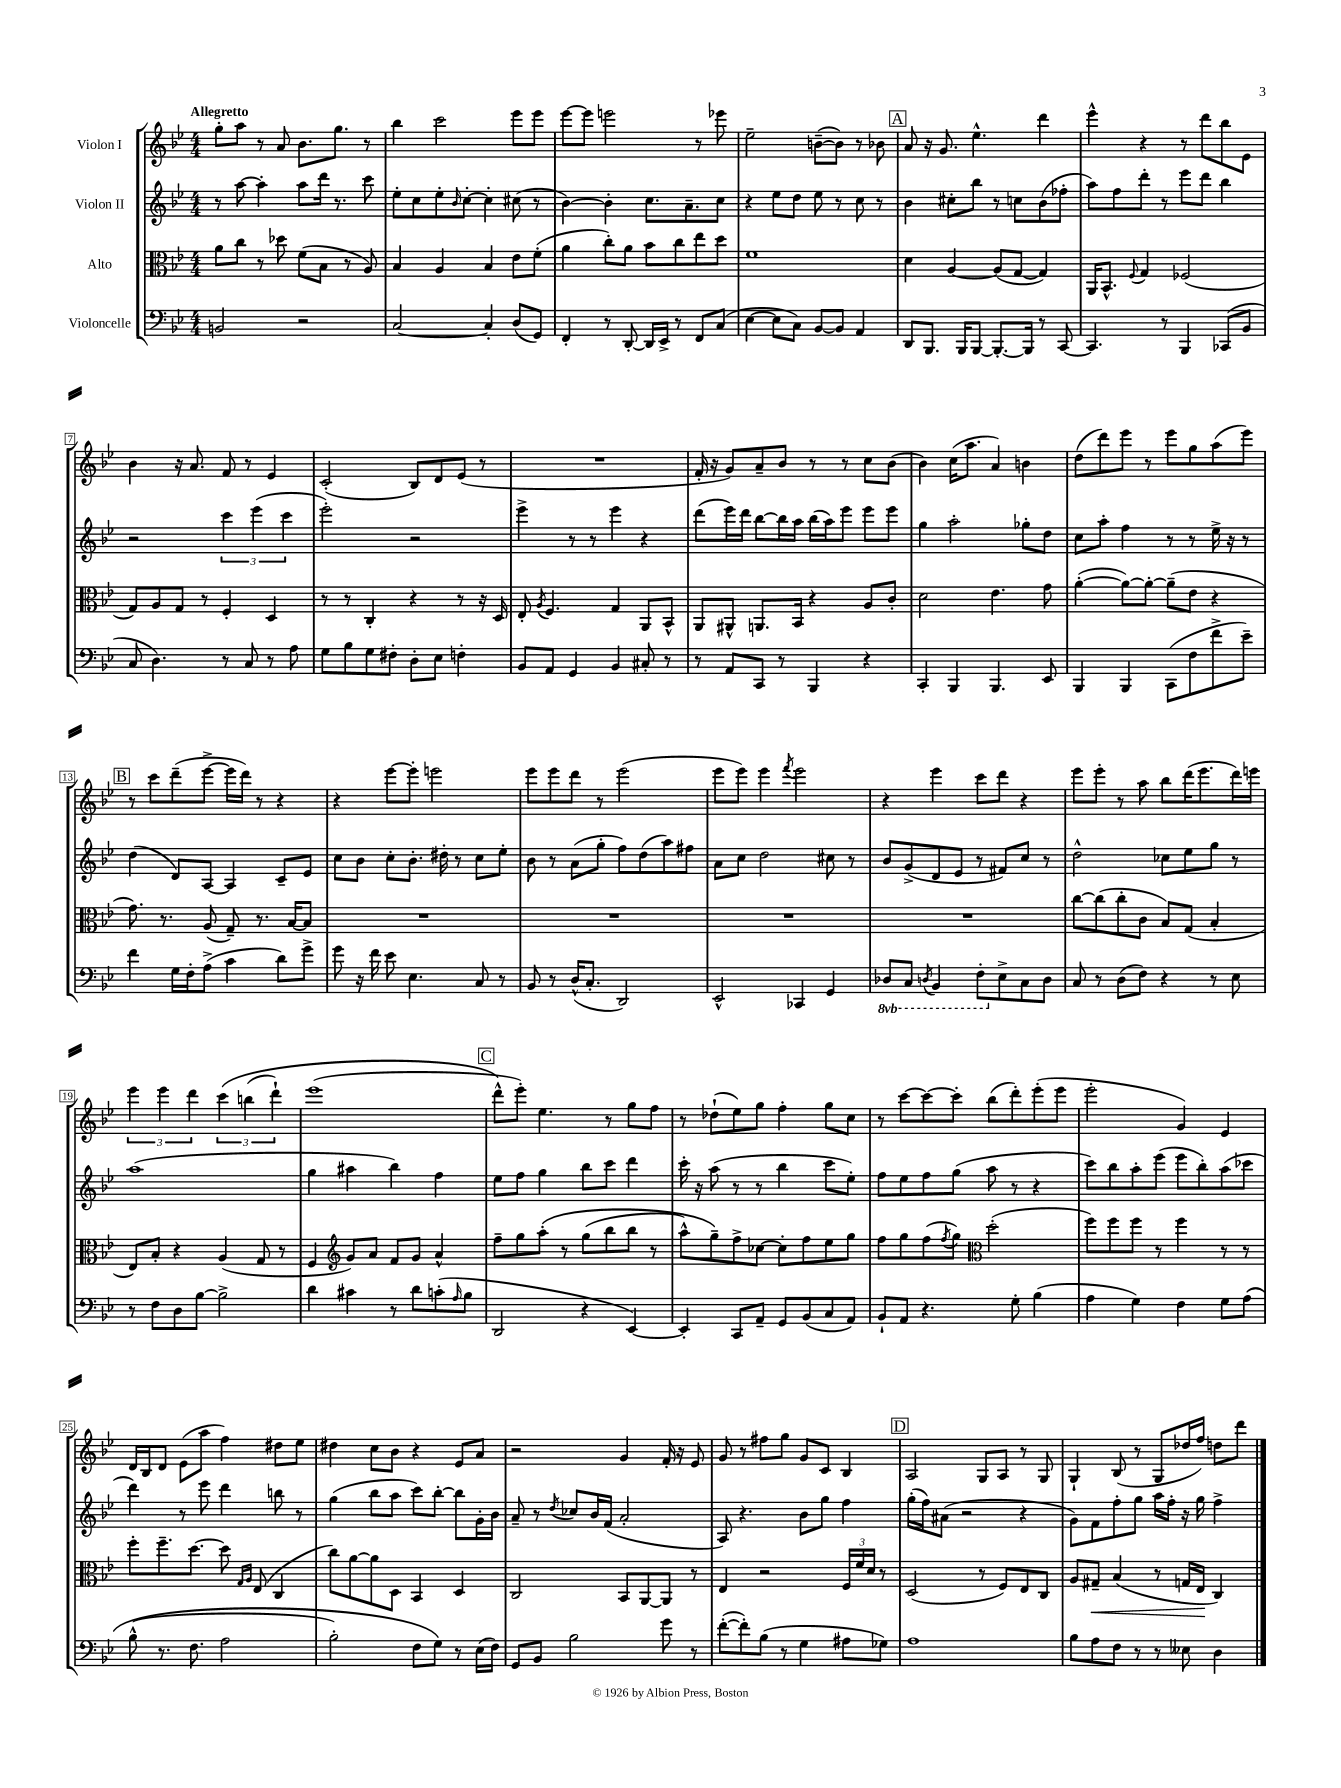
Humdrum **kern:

**kern	**kern	**dynam	**kern	**kern
*part4	*part3	*part3	*part2	*part1
*staff4	*staff3	*staff3	*staff2	*staff1
*I"Violoncelle	*I"Alto	*	*I"Violon II	*I"Violon I
*clefF4	*clefC3	*	*clefG2	*clefG2
*k[b-e-]	*k[b-e-]	*	*k[b-e-]	*k[b-e-]
*M4/4	*M4/4	*	*M4/4	*M4/4
=1	=1	=1	=1	=1
!	!	!	!	!LO:TX:a:B:t=Allegretto
2BBn/	8a\L	.	8r	8gg'\L
.	8cc\J	.	[8aa\	8aa\J
.	8r	.	4aa'\]	8r
.	8dd-X\	.	.	8a/
2r	(8f\L	.	8aa\L	8.b-\L
.	8B-\J	.	16ddd\Jk	.
.	.	.	8.r	8.gg\J
.	8r	.	.	.
.	8A/)	.	8ccc\	8r
=2	=2	=2	=2	=2
[2C/	4B-/	.	8ee-'\L	4bb-\
.	.	.	8cc\	.
.	4A/	.	8ee-'\	2ccc\
.	.	.	16qqb-/	.
.	.	.	[8cc'\J	.
4C'/]	4B-/	.	4cc'\]	.
(8D/L	8e-\L	.	(8cc#X\	8eee-\L
8GG/J)	(8f'\J	.	8r	8eee-\J
=3	=3	=3	=3	=3
4FF'/	4a\	.	[4b-\)	[8eee-\L
.	.	.	.	8eee-\J]
8r	8cc'\L)	.	4b-'\]	2eeen\
[8DD'/	8a\J	.	.	.
16DD/LL]	8b-\L	.	8.cc\L	.
16EE-^/JJ	.	.	.	.
8r	8cc\	.	.	.
.	.	.	8.a~\	.
8FF/L	8ee-\	.	.	8r
(8C/J	8dd\J	.	8cc\J	8eee-X\
=4	=4	=4	=4	=4
[4E-\	1f	.	4r	2ee-~\
8E-\L]	.	.	8ee-\L	.
8C\J)	.	.	8dd\J	.
[8BB-/L	.	.	8ee-\	([8bn~\L
8BB-/J]	.	.	8r	8b\J])
4AA/	.	.	8cc\	8r
.	.	.	8r	8b-X\
!!LO:REH:place=s1:t=A
=5	=5	=5	=5	=5
8DD/L	4d\	.	4b-\	8a/
8.BBB-/J	.	.	.	16r
.	.	.	.	8.g/
.	[4A/	.	8cc#X'\L	.
16BBB-/KL	.	.	.	.
[8BBB-/J	.	.	8bb-\J	4.ee-^^\
8.BBB-'/L_	(8A/L]	.	8r	.
.	[8G/J	.	8ccn\L	.
16BBB-/Jk]	.	.	.	.
8r	4G/])	.	(8b-\	4ddd\
[8CC/	.	.	8ff-X'\J	.
=6	=6	=6	=6	=6
4.CC/]	16AA/KL	.	8aa\L)	4eee-^^\
.	8.BB-^^/J	.	.	.
.	.	.	8ff\	.
.	8qqF/	.	.	.
.	4G/	.	8ddd'\J	4r
8r	.	.	8r	.
4BBB-/	(2F-X/	.	8eee-\L	8r
.	.	.	8ddd\J	8ddd\L
(8CC-X/L	.	.	4bb-\	8bb-\
8BB-/J	.	.	.	8e-\J
!!LO:LB:g=z
=7	=7	=7	=7	=7
8C/	8G/L)	.	2r	4b-\
4.D\)	8A/	.	.	.
.	8G/J	.	.	16r
.	.	.	.	8.a/
.	8r	.	.	.
8r	4F'/	.	6ccc\	8f/
8C/	.	.	.	8r
.	.	.	(6eee-\	.
8r	4D/	.	.	4e-/
.	.	.	6ccc\	.
8A\	.	.	.	.
=8	=8	=8	=8	=8
8G\L	8r	.	2eee-'\)	(2c'/
8B-\	8r	.	.	.
8G\	4C'/	.	.	.
8F#X'\J	.	.	.	.
8D'\L	4r	.	2r	8B-/L)
8E-\J	.	.	.	8d/
4Fn'\	8r	.	.	(8e-/J
.	16r	.	.	8r
.	16D/	.	.	.
=9	=9	=9	=9	=9
8BB-/L	8E-'/	.	4eee-^\	1r
.	8qA/	.	.	.
8AA/J	4.F/	.	.	.
4GG/	.	.	8r	.
.	.	.	8r	.
4BB-/	4G/	.	4eee-\	.
8C#X'/	8AA/L	.	4r	.
8r	8BB-^^/J	.	.	.
=10	=10	=10	=10	=10
8r	8AA/L	.	(8ddd\L	16f'/
.	.	.	.	16r
8AA/L	8AA#X^^/J	.	16eee-\L)	8g/L)
.	.	.	16ddd\JJ	.
8CC/J	8.AAn/L	.	[8bb-\L	8a~/
8r	.	.	16bb-\L]	8b-/J
.	16BB-/Jk	.	16aa\JJ	.
4BBB-/	4r	.	(16bb-\LL	8r
.	.	.	16aa\J)	.
.	.	.	8eee-\J	8r
4r	8A/L	.	8eee-\L	8cc\L
.	8c'/J	.	8eee-\J	(8b-\J
=11	=11	=11	=11	=11
4CC'/	2d\	.	4gg\	4b-\)
4BBB-/	.	.	2aa'\	(16cc\KL
.	.	.	.	8.aa\J
4.BBB-/	4.e-\	.	.	4a/)
.	.	.	8gg-X'\L	4bn\
8EE-/	8g\	.	8dd\J	.
=12	=12	=12	=12	=12
4BBB-/	([4a'\	.	8cc\L	(8dd\L
.	.	.	8aa'\J	8ddd\)
4BBB-/	8a\L_)	.	4ff\	8eee-\J
.	8a'\J_	.	.	8r
(8CC\L	(8a~\L]	.	8r	8eee-\L
8F\	8e-\J	.	8r	8gg\
8f^\	4r	.	16ee-^\	(8aa\
.	.	.	16r	.
8e-~\J)	.	.	8r	8eee-\J)
!!LO:LB:g=z
!!LO:REH:place=s1:t=B
=13	=13	=13	=13	=13
4f\	8.g\)	.	(4dd\	8r
.	.	.	.	8ccc\L
.	8.r	.	.	.
16G\LL	.	.	8d/L)	(8ddd~\
16F'\J	.	.	.	.
(8A^\J	(8A/	.	[8A/J	[8eee-^\J
4c\	8G~/)	.	4A/]	16eee-\LL]
.	.	.	.	16ddd\JJ)
.	8.r	.	.	8r
8d\L)	.	.	8c~/L	4r
.	[16B-/KL	.	.	.
8g^\J	8B-/J]	.	8e-/J	.
=14	=14	=14	=14	=14
8g\	1r	.	8cc\L	4r
16r	.	.	8b-\J	.
16f\	.	.	.	.
8e-\	.	.	8cc'\L	[8eee-\L
4.E-\	.	.	8.b-'\J	8eee-'\J]
.	.	.	.	2eeen\
.	.	.	16dd#X'\	.
.	.	.	8r	.
8C/	.	.	8cc\L	.
8r	.	.	8ee-'\J	.
=15	=15	=15	=15	=15
8BB-/	1r	.	8b-\	8eee-\L
8r	.	.	8r	8eee-\
(16D^^/KL	.	.	(8a\L	8ddd\J
8.C'/J	.	.	.	.
.	.	.	8gg'\J	8r
2DD/)	.	.	8ff\L)	(2eee-\
.	.	.	(8dd\	.
.	.	.	8aa\)	.
.	.	.	8ff#X\J	.
=16	=16	=16	=16	=16
2EE-^^/	1r	.	8a\L	8eee-\L
.	.	.	8cc\J	8eee-\J)
.	.	.	2dd\	4eee-\
.	.	.	.	8qfff/
4CC-X/	.	.	.	2eee-\
4GG/	.	.	8cc#X\	.
.	.	.	8r	.
=17	=17	=17	=17	=17
*8ba	*	*	*	*
8DD-X/L	1r	.	8b-/L	4r
8CC/J	.	.	(8g^/	.
8qDDn/	.	.	.	.
4BBB-/	.	.	8d/	4eee-\
.	.	.	8e-/J	.
8FF'\L	.	.	8r	8ccc\L
*X8ba	*	*	*	*
8E-^\	.	.	8f#X/L)	8ddd\J
8C\	.	.	8cc/J	4r
8D\J	.	.	8r	.
=18	=18	=18	=18	=18
8C/	[8cc\L	.	2dd^^\	8eee-\L
8r	(8cc\]	.	.	8eee-'\J
(8D\L	8cc'\	.	.	8r
8F\J)	8c\J	.	.	8aa\
4r	8B-/L)	.	8cc-X\L	8bb-\L
.	(8G/J	.	8ee-\	(16ddd\K
.	.	.	.	8.eee-\
8r	4B-'/	.	8gg\J	.
8E-\	.	.	8r	16ddd\L)
.	.	.	.	16eeen\JJ
!!LO:LB:g=z
=19	=19	=19	=19	=19
8r	8E-/L)	.	(1aa	6eee-\
8F\L	8B-'/J	.	.	.
.	.	.	.	6eee-\
8D\	4r	.	.	.
.	.	.	.	6ddd\
[8B-\J	.	.	.	.
2B-^\]	(4A/	.	.	(6ccc\
.	.	.	.	(6bbn\
.	8G/	.	.	.
.	.	.	.	6ddd`\)
.	8r	.	.	.
=20	=20	=20	=20	=20
4d\	4F/	.	4gg\	(1eee-
*	*clefG2	*	*	*
4c#X\	8g/L)	.	4aa#X\	.
.	8a/J	.	.	.
8r	8f/L	.	4bb-\)	.
8d\L	8g/J	.	.	.
(8cn'\	4a^^/	.	4ff\	.
16qqA/	.	.	.	.
8B-\J	.	.	.	.
!!LO:REH:place=s1:t=C
=21	=21	=21	=21	=21
2DD/	8ff~\L	.	8ee-\L	8ddd^^\L)
.	8gg\	.	8ff\J	8eee-'\J)
.	(8aa'\J	.	4gg\	4.ee-\
.	8r	.	.	.
4r	(8gg\L	.	8bb-\L	.
.	8bb-\	.	8ccc\J	8r
[4EE-/)	8bb-\J	.	4ddd\	8gg\L
.	8r	.	.	8ff\J
=22	=22	=22	=22	=22
4EE-'/]	8aa^^\L)	.	16ccc'\	8r
.	.	.	16r	.
.	8gg~\)	.	(8aa\	(8dd-X`\L
8CC/L	8ff^\	.	8r	8ee-\)
8AA~/J	[8cc-X\J	.	8r	8gg\J
8GG/L	8cc-'\L]	.	4bb-\	4ff'\
(8BB-/	8ff\	.	.	.
8C/	8ee-\	.	8ccc\L	8gg\L
8AA/J)	8gg\J	.	8ee-'\J)	8cc\J
=23	=23	=23	=23	=23
8BB-`/L	8ff\L	.	8ff\L	8r
8AA/J	8gg\	.	8ee-\	[8ccc\L
4.r	(8ff\	.	8ff\	8ccc\_
.	8qff/	.	.	.
.	8gg\J)	.	(8gg\J	8ccc'\J]
*	*clefC3	*	*	*
.	(2dd'\	.	8aa\	(8bb-\L
8G'\	.	.	8r	8ddd'\)
(4B-\	.	.	4r	(8eee-'\
.	.	.	.	8eee-\J
=24	=24	=24	=24	=24
4A\	8ff\L)	.	8ccc\L)	2eee-'\
.	8ff\	.	8bb-\	.
4G\)	8ff\J	.	8aa'\	.
.	8r	.	(8eee-\J	.
4F\	4ff\	.	8eee-\L	4g/)
.	.	.	8bb-'\)	.
8G\L	8r	.	(8aa\	4e-/
(8A\J	8r	.	8ccc-X\J	.
!!LO:LB:g=z
=25	=25	=25	=25	=25
(8B-^^\	8ff'\L	.	4ddd\)	16d/LL
.	.	.	.	16B-/J
8.r	8.ff~\	.	.	8d/J
.	.	.	8r	(8e-\L
8.F\	[8.dd\J	.	.	.
.	.	.	8eee-\	8aa\J
2A\	8dd\]	.	4ddd\	4ff\)
.	16qqG/LL	.	.	.
.	16qqA/JJ	.	.	.
.	(8E-/	.	.	.
.	4C/	.	8bbn\	8dd#X\L
.	.	.	8r	8ee-\J
=26	=26	=26	=26	=26
2B-'\)	8cc\L)	.	(4gg\	4dd#X\
.	[8a\	.	.	.
.	8a\]	.	8bb-\L	8cc\L
.	8D\J	.	8aa\J	8b-\J
8F\L	4BB-/	.	8ccc\L)	4r
8G\J)	.	.	[8bb-'\J	.
8r	4D/	.	8bb-\L]	8e-/L
(16E-\LL	.	.	16g'\L	8a/J
16F\JJ)	.	.	16b-\JJ	.
=27	=27	=27	=27	=27
8GG/L	2C/	.	8a~/	2r
8BB-/J	.	.	8r	.
.	.	.	8qdd/	.
2B-\	.	.	8cc-X/L	.
.	.	.	16b-/L	.
.	.	.	(16f/JJ	.
.	8BB-/L	.	2a'/	4g/
.	[8AA/	.	.	.
8g\	8AA/J]	.	.	16f'/
.	.	.	.	16r
8r	8r	.	.	8e-/
=28	=28	=28	=28	=28
([8f'\L	4E-/	.	8A/)	8g/
8f'\])	.	.	4.r	8r
(8B-\J	2r	.	.	8ff#X\L
8r	.	.	.	8gg\J
4G\	.	.	8b-\L	8g/L
.	.	.	8gg\J	8c/J
8A#X\L	24F/LL	.	4ff\	4B-/
.	24f/	.	.	.
.	24d/JJ	.	.	.
8G-X\J)	8r	.	.	.
!!LO:REH:place=s1:t=D
=29	=29	=29	=29	=29
1A	(2D/	.	(16gg'\LL	2A/
.	.	.	16ff\J)	.
.	.	.	(8a#X\J	.
.	.	.	2r	.
.	8r	.	.	8G/L
.	8F/L)	.	.	8A/J
.	8E-/	.	4r	8r
.	8C/J	.	.	8G/
=30	=30	=30	=30	=30
8B-\L	8A/L	.	8g\L)	4G`/
!	!	!LO:HP:b	!	!
8A\	8G#X~/J	<	8f\	.
8F\J	(4B-/	.	8ff'\	(8B-/
8r	.	.	8gg\J	8r
8r	8r	.	16aa\LL	8G/L
.	.	.	16ff'\JJ	.
8E--X\	16Gn/LL	.	16r	16dd-X/L
.	16E-/JJ	.	16gg\	16ff/JJ)
4D\	4C/)	[	4ff^\	8ddn\L
.	.	.	.	8ddd\J
==	==	==	==	==
*-	*-	*-	*-	*-
